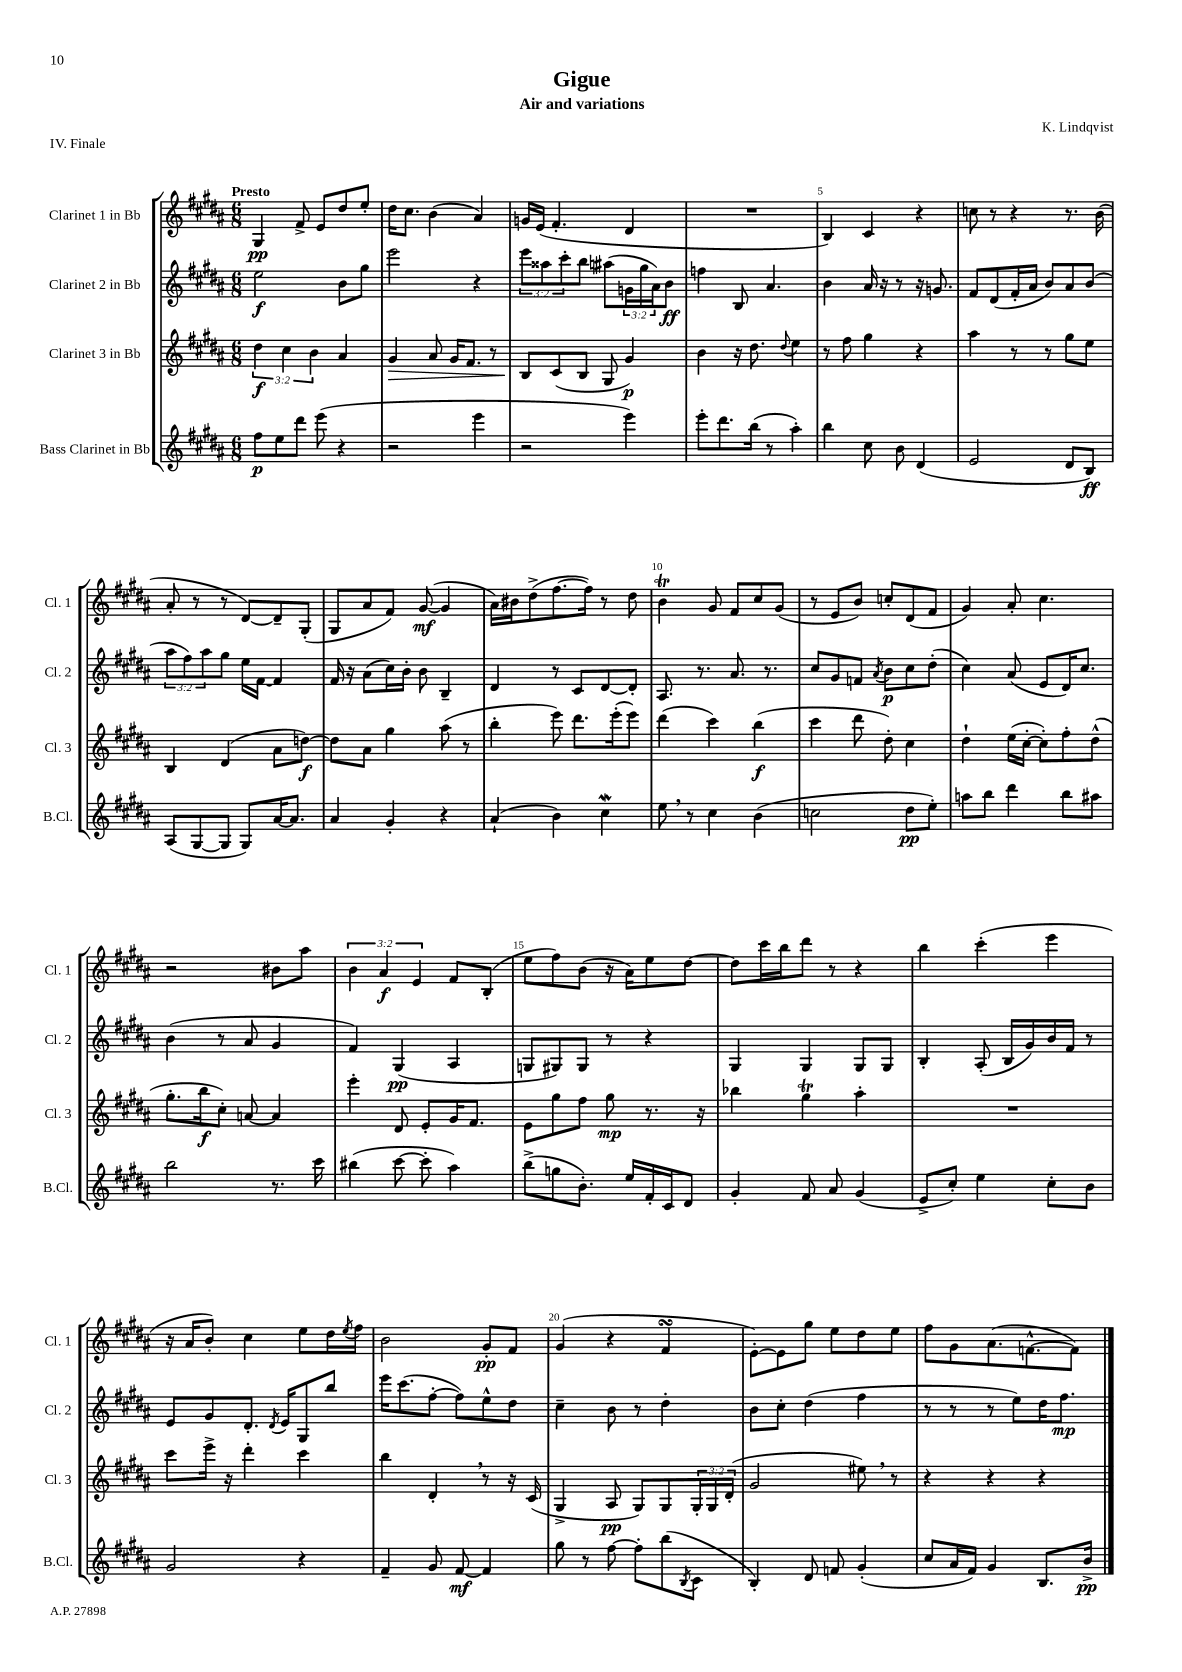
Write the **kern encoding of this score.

**kern	**kern	**kern	**kern
*staff4	*staff3	*staff2	*staff1
*clefG2	*clefG2	*clefG2	*clefG2
*k[f#c#g#d#a#]	*k[f#c#g#d#a#]	*k[f#c#g#d#a#]	*k[f#c#g#d#a#]
*M6/8	*M6/8	*M6/8	*M6/8
8ff#\L	6dd#\	2ee\	4G#/
8ee\	.	.	.
.	6cc#\	.	.
8ddd#\J	.	.	8f#^/
.	6b\	.	.
(8eee\	.	.	8e/L
4r	4a#/	8b\L	8dd#/
.	.	8gg#\J	8ee'/J
=	=	=	=
2r	4g#/	2eee\	16dd#\LK
.	.	.	8.cc#\J
.	8a#/	.	(4b\
.	16g#/LK	.	.
.	8.f#/J	.	.
4eee\	.	4r	4a#/)
.	8r	.	.
=	=	=	=
2r	8B/L	12eee\L	16g/LL
.	.	.	(16e/JJ
.	.	12aa##\	.
.	(8c#/	.	4.f#'/
.	.	12ccc#'\	.
.	8B/J	8bb\J	.
.	8G#/	(8aa#\L	.
4eee\)	4g#/)	24g\L	4d#/
.	.	24gg#\	.
.	.	24a#\J)	.
.	.	8b\J	.
=	=	=	=
8eee'\L	4b\	4ff\	2.r
8.ddd#\	.	.	.
.	16r	8B/	.
(16bb\Jk	8.dd#\	.	.
8r	.	4.a#/	.
.	8qqdd#/	.	.
4aa#'\)	4ee\	.	.
=	=	=	=
4bb\	8r	4b\	4B/)
.	8ff#\	.	.
8cc#\	4gg#\	16a#/	4c#/
.	.	16r	.
8b\	.	8r	.
(4d#/	4r	16r	4r
.	.	8.g/	.
=	=	=	=
2e/	4aa#\	8f#/L	8cc\
.	.	(8d#/	8r
.	8r	16f#'/L	4r
.	.	16a#/JJ	.
.	8r	8b/L)	.
8d#/L	8gg#\L	8a#/	8.r
8B/J)	8ee\J	(8b/J	.
.	.	.	(16b\
=	=	=	=
(8A#/L	4B/	12aa#\L	8a#'/
.	.	12ff#\)	.
[8G#/	.	.	8r
.	.	12aa#\	.
8G#/]J	(4d#/	8gg#\J	8r
8G#/L)	.	16ee\LL	[8d#/L)
.	.	[16f#\JJ	.
[16a#/K	8a#\L	4f#/]	8d#~/]
8.a#/]J	.	.	.
.	[8dd\J)	.	(8G#'/J
=	=	=	=
4a#/	8dd\]L	16f#/	8G#/L
.	.	16r	.
.	8a#\J	(8a#\L	8a#/
4g#'/	4gg#\	16cc#\L)	8f#/J)
.	.	16b'\JJ	.
.	.	8b\	([8g#/
4r	(8aa#\	4B~/	4g#/]
.	8r	.	.
=	=	=	=
(4a#`/	4bb'\	4d#/	16a#\LL)
.	.	.	16b#\J
.	.	.	(8dd#^\
4b\)	8eee\)	8r	[8.ff#\
.	8.ddd#\L	8c#/L	.
.	.	.	16ff#\]Jk)
4cc#\	.	[8d#/	8r
.	(16eee'\k	.	.
.	8eee\J)	8d#'/]J	8dd#\
=	=	=	=
8ee\	(4ddd#\	8.A#/	4b\
8r	.	.	.
.	.	8.r	.
4cc#\	4ccc#\)	.	8g#/
.	.	8.a#/	8f#/L
(4b\	(4bb\	.	8cc#/
.	.	8.r	.
.	.	.	(8g#/J
=	=	=	=
2cc\	4ccc#\	8cc#/L	8r
.	.	8g#/	8e/L
.	8ddd#\	8f/J	8b/J)
.	.	8qa#/	.
.	8dd#'\)	8b\L	8cc'/L
8dd#\L	4cc#\	8cc#\	(8d#/
8ee'\J)	.	(8dd#'\J	8f#/J
=	=	=	=
8aa\L	4dd#`\	4cc#\)	4g#/)
8bb\J	.	.	.
4ddd#\	(16ee\LL	(8a#/	8a#'/
.	[16cc#'\JJ	.	.
.	8cc#'\]L)	8e/L	4.cc#\
8bb\L	8ff#'\	16d#/K)	.
.	.	8.cc#/J	.
8aa#\J	(8dd#^^\J	.	.
=	=	=	=
2bb\	8.gg#'\L	(4b\	2r
.	16bb\k	.	.
.	8cc#'\J)	8r	.
.	[8a/	8a#/	.
8.r	4a/]	4g#/	8b#\L
.	.	.	8aa#\J
16ccc#\	.	.	.
=	=	=	=
(4bb#\	4eee'\	4f#/)	6b\
.	.	.	6a#/
[8ccc#\	8d#/	(4G#/	.
.	.	.	6e/
8ccc#'\]	8e'/L	.	.
4aa#\)	16g#/K	4A#/	8f#/L
.	8.f#/J	.	.
.	.	.	(8B'/J
=	=	=	=
(8bb^\L	8e\L	8G/L	8ee\L
8gg\	8gg#\	8G#/)	8ff#\)
8.b'\J)	8ff#\J	8G#/J	(8b\J
.	8gg#\	8r	16r
16ee/LL	.	.	16a#\LK)
16f#'/	8.r	4r	8ee\
16c#/J	.	.	.
8d#/J	.	.	[8dd#\J
.	16r	.	.
=	=	=	=
4g#'/	4bb-\	4G#/	8dd#\]L
.	.	.	16ccc#\L
.	.	.	16bb\J
8f#/	4gg#\	4G#/	8ddd#\J
8a#/	.	.	8r
(4g#/	4aa#'\	8G#/L	4r
.	.	8G#/J	.
=	=	=	=
8e^/L	2.r	4B'/	4bb\
8cc#'/J)	.	.	.
4ee\	.	(8A#'/	(4ccc#'\
.	.	16B/LL	.
.	.	16g#/)	.
8cc#'\L	.	16b/	4eee\
.	.	16f#/JJ	.
8b\J	.	8r	.
=	=	=	=
2g#/	8ccc#\L	8e/L	16r
.	.	.	16a#/LK
.	16eee^\Jk	8g#/	8b'/J)
.	16r	.	.
.	4ddd#'\	8.d#'/J	4cc#\
.	.	8qd#/	.
.	.	16e/LK	.
4r	4ccc#\	8G#/	8ee\L
.	.	8bb/J	16dd#\L
.	.	.	8qee/
.	.	.	16ff#\JJ
=	=	=	=
4f#~/	4bb\	16eee\LK	2b\
.	.	(8.ccc#\	.
8g#/	4d#'/	[8ff#'\J	.
[8f#/	.	8ff#\]L)	.
4f#/]	8r	8ee^^\	8g#'/L
.	16r	8dd#\J	8f#/J
.	(16c#/	.	.
=	=	=	=
8gg#\	4G#^/	4cc#~\	(4g#/
8r	.	.	.
[8ff#\	8A#/	8b\	4r
8ff#'\]L	8G#/L)	8r	.
(8bb\	8G#/	4dd#'\	4f#/
8qB/	.	.	.
8c#\J	24G#'/L	.	.
.	24G#/	.	.
.	(24d#'/JJ	.	.
=	=	=	=
4B'/)	2g#/	8b\L	[8e'\L)
.	.	8cc#'\J	8e\]
8d#/	.	(4dd#\	8gg#\J
8f/	.	.	8ee\L
(4g#'/	8ee#\)	4ff#\	8dd#\
.	8r	.	8ee\J
=	=	=	=
8cc#/L	4r	8r	8ff#\L
16a#/L	.	8r	8g#\
16f#/JJ)	.	.	.
4g#/	4r	8r	(8.a#\
.	.	8ee\L)	.
.	.	.	[8.f^^\
8.B/L	4r	16dd#\K	.
.	.	8.ff#\J	.
.	.	.	8f\]J)
16b^/Jk	.	.	.
==	==	==	==
*-	*-	*-	*-
